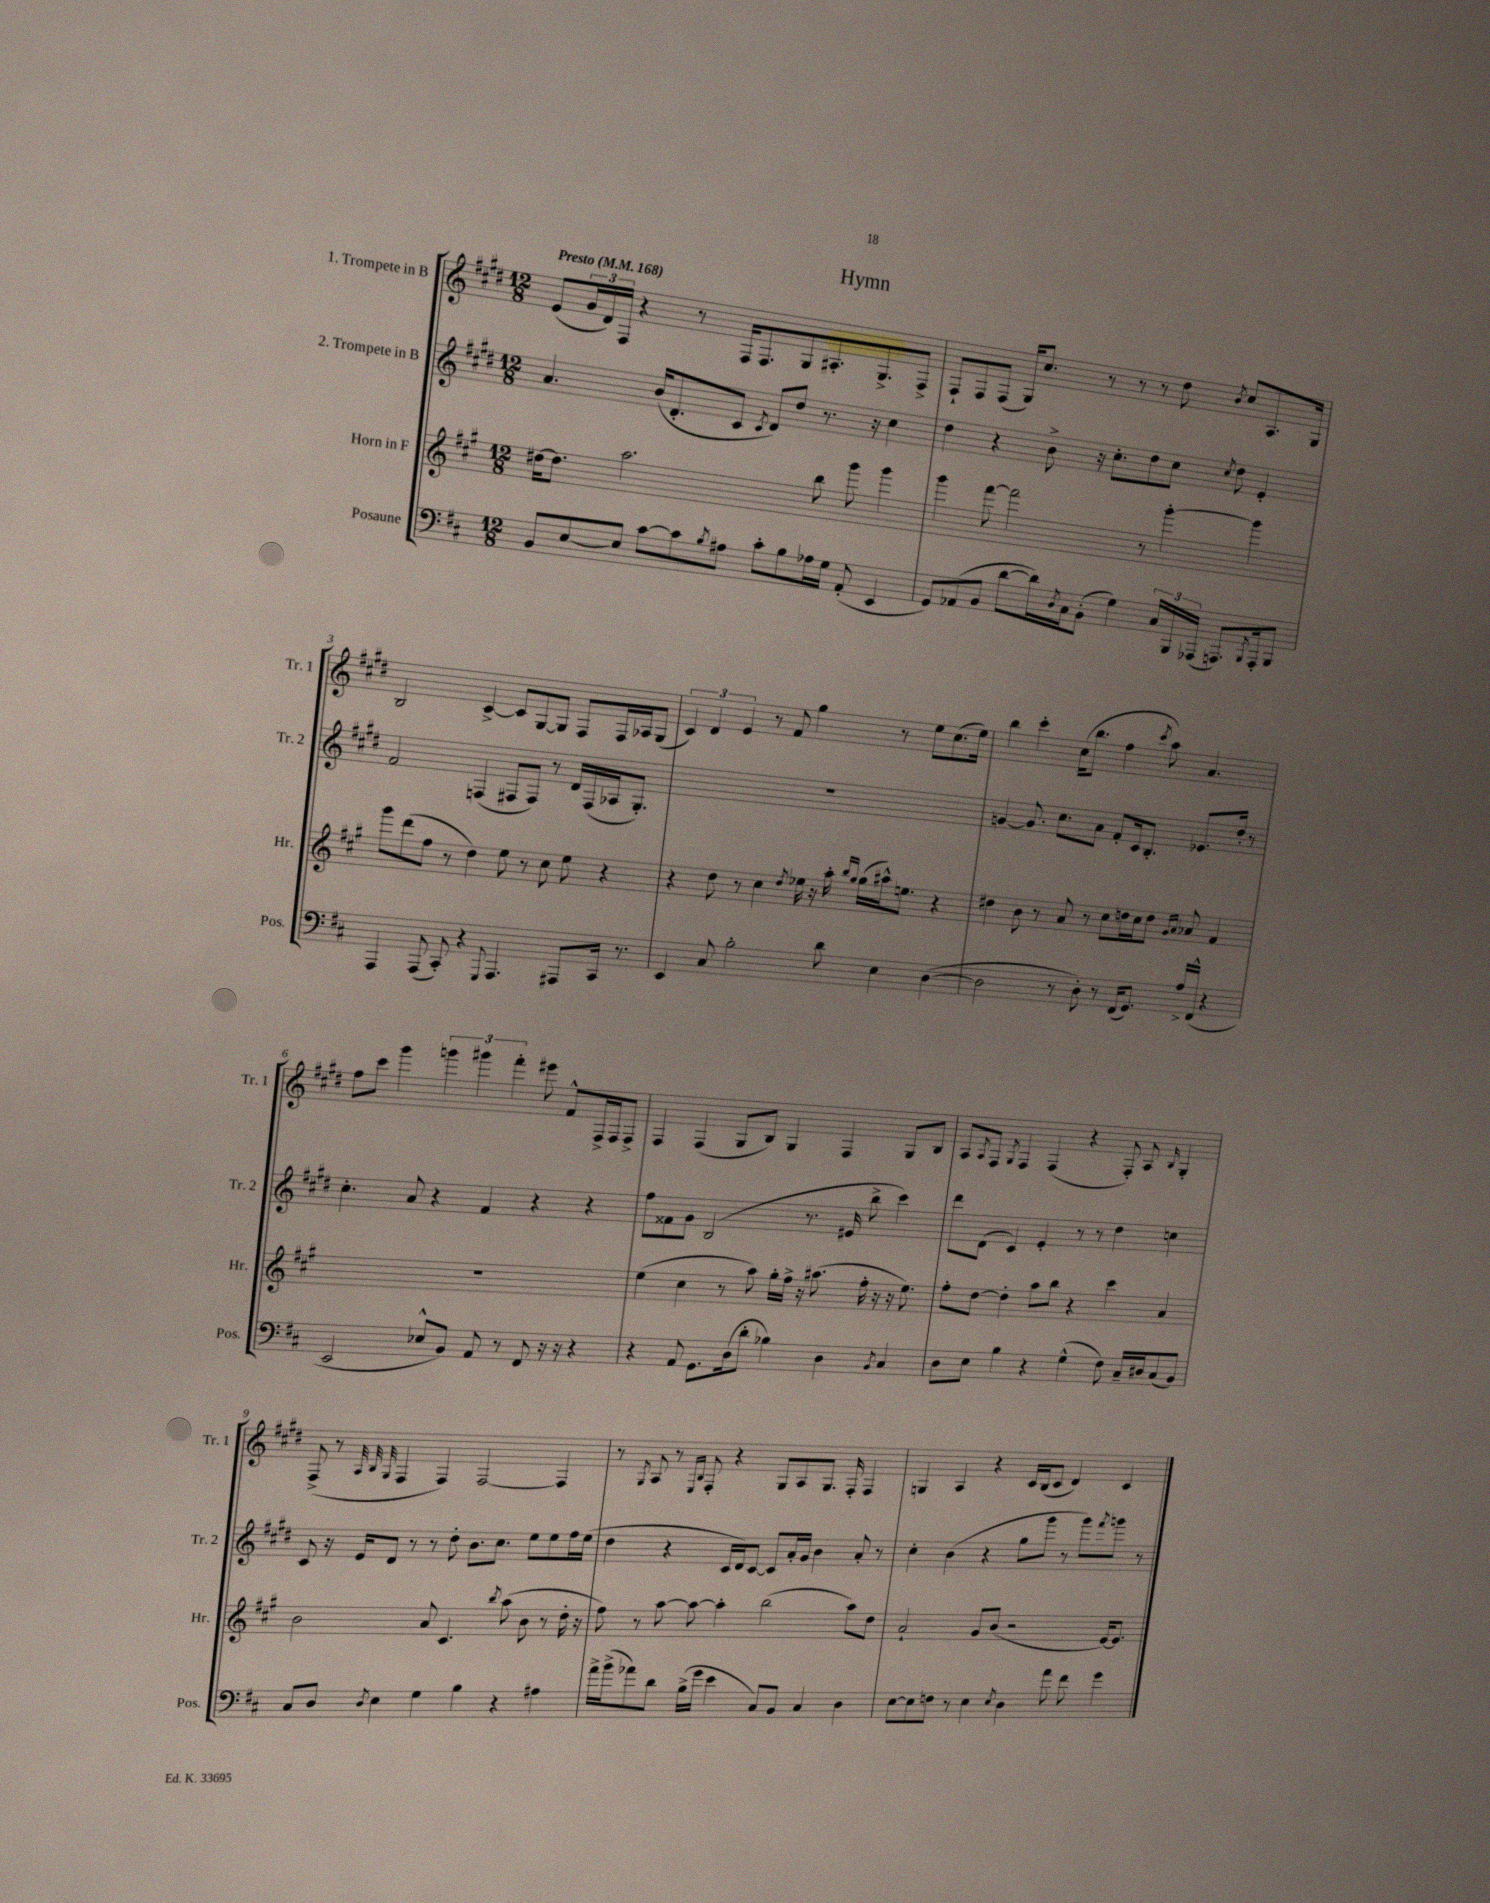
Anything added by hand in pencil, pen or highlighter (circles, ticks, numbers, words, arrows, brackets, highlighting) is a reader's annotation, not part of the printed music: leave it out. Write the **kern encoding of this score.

**kern	**kern	**kern	**kern
*staff4	*staff3	*staff2	*staff1
*clefF4	*clefG2	*clefG2	*clefG2
*k[f#c#]	*k[f#c#g#]	*k[f#c#g#d#]	*k[f#c#g#d#]
*M12/8	*M12/8	*M12/8	*M12/8
*MM168	*MM168	*MM168	*MM168
8BB	[16dd#	4.a	(8e
.	8.dd#]	.	.
[8E	.	.	24g#
.	.	.	24d#)
.	.	.	24F#
8E]	2.aa	.	4r
[8c#	.	(16b	.
.	.	8.d#'	.
8c#]	.	.	8r
8qB	.	.	.
8A#	.	8c#	16F#
.	.	.	8.F#
.	.	8qc#	.
8c#'	.	8d#)	.
8B	.	8dd#	8G#
16A-	8bb	8.r	8.A#'
16G	.	.	.
(8AA'	8ggg#	.	.
.	.	16r	8.G#^
4EE	4ggg#	4cc#	.
.	.	.	8F#^
=	=	=	=
8GG)	4ggg#	4dd#	8F#`
(8AA-	.	.	8F#
8BB	[8fff#	4r	(8F#
[8d	2fff#]	.	16G#)
.	.	.	8.cc#
16d])	.	8b^	.
8qD	.	.	.
16C#	.	.	.
(8BB'	.	16r	8r
.	.	8.cc#'	.
4G)	.	.	8r
.	8r	8dd#	8r
24C#	[4ggg#'	8cc#	8dd#
24BBB	.	.	.
(24AAA-	.	.	.
.	.	8qcc#	8qb
8.AAA)	.	8dd#	8cc#
.	4ggg#]	4e'	8.A
8qBBB	.	.	.
16AAA'	.	.	.
8BBB	.	.	.
.	.	.	16G#
=	=	=	=
4AAA	8ggg#	2f#	2B
.	(8ddd	.	.
(8AAA	8ff#	.	.
8CC#')	8r	.	.
4r	4dd)	(4F	[4c#^
8qqGGG	.	.	.
4.AAA	8ee	8F#	8c#]
.	8r	8F#)	[8G#
.	8cc#	8r	8G#]
8AAA#	8ee	16d#	8F#
.	.	(16F#	.
16CC#	4r	16A-	16F#
8.r	.	8.G#')	16A-
.	.	.	(8G#
=	=	=	=
4EE	4r	1.r	6c#)
.	.	.	6d#
8C#	8dd	.	.
.	.	.	6e
2B'	8r	.	.
.	4cc#	.	8r
.	.	.	8f#
.	8qdd	.	.
.	16ee-	.	4gg#
.	16r	.	.
8d	16aa'	.	.
.	16qqbb	.	.
.	16qqgg#	.	.
.	(16gg#	.	.
4E	16aa#^^)	.	8r
.	8.ee	.	.
.	.	.	8ee
([4D	4r	.	(8.cc#
.	.	.	16ee)
=	=	=	=
2D]	4dd#	[4g	4bb
.	8b	8.g]	4ccc#'
.	8r	.	.
.	.	8.cc#	.
8r	8a	.	(16cc#
.	.	.	8.bb
8D')	8r	8a	.
8r	8cc#	8f#'	4ff#
(16FF#	16dd	16c#	.
8.GG)	16cc#	8.B'	.
.	.	.	8qccc#
.	8dd	.	8aa)
.	16qqg#	.	.
.	16qqa	.	.
16A^	8a-	8.e-	4.a
(16FF#^^	.	.	.
4r	4f#	.	.
.	.	16dd#'	.
.	.	8r	.
=	=	=	=
2EE	1.r	4.cc#'	8ff#
.	.	.	8ccc#
.	.	.	4ggg#
.	.	8a	.
8E-^^	.	4r	6ggg
8BB)	.	.	.
.	.	.	6ggg#
8AA	.	4f#	.
.	.	.	6fff#'
8r	.	.	.
8FF#	.	4r	8eee#
16r	.	.	8f#^^
16r	.	.	.
4r	.	4r	16F#^
.	.	.	16F#
.	.	.	8F#^
=	=	=	=
4r	(4ee	8ff#	4F#
.	.	8f##	.
8AA	4cc#	8g#	(4F#
8.GG	.	(2B	.
.	8r	.	8G#
(16D	.	.	.
8d'	8aa)	.	8B)
4B-)	16gg#'	.	4G#
.	16ff#^	.	.
.	16r	8.r	.
.	(8.aa#	.	.
4D	.	.	4F#
.	.	16e#	.
.	16ff#'	8bb^	.
.	16r	.	.
8qBB	.	.	.
4C#	16r	4ccc#)	8G#
.	8.ee)	.	.
.	.	.	8B
=	=	=	=
8D	8ff#'	8ddd#	8A
.	.	.	8qA
8E	[8dd	(8d#	8F#
.	.	.	8qG#
4B	4dd']	4c#)	4F#
4r	8aa	4e'	(4F#
.	8bb	.	.
(4G^^	4r	8r	4r
.	.	8r	.
8F#)	4ccc#	4dd#	8F#')
16C#~	.	.	8A
16D#	.	.	.
.	.	.	16qqB
(8C#	4a	4cc	4G#'
8BB)	.	.	.
=	=	=	=
8C#	2b	8c#	(8F#^
8D	.	16r	8r
.	.	16e	.
.	.	.	32qqA
.	.	.	32qqB
8qD	.	.	32qqG#
4E	.	8d#	4F#
.	.	8r	.
4G	8a	8r	4F#)
.	4.c#	8dd#'	.
4B	.	8.b	[2F#
.	.	8.cc#	.
.	8qbb	.	.
4r	(8aa	.	.
.	8b	8ee	.
4A#	8r	8ee	4F#]
.	16dd'	16ff#	.
.	16r	(16ee	.
=	=	=	=
16a^	8ff#)	4dd#	8r
(16b^	.	.	.
.	.	.	8qG#
8a-)	8r	.	8A
8d	[8aa	4r	8r
.	.	.	16qqE
.	.	.	16qqB
(16B^	8aa_	.	8F#'
16g	.	.	.
4e	4aa']	16c#	4r
.	.	16d#)	.
.	.	[8c#	.
8C#)	(2bb	8c#]	8G#
8BB	.	16a'	8A
.	.	16g#	.
4C#	.	4b	8.G#
.	.	.	16F#'
4D	8aa)	8a'	4F#
.	8dd	8r	.
=	=	=	=
[8E	2a`	4cc#'	4G
8E]	.	.	.
8F	.	(4b	4A
8r	.	.	.
4E	8g#	4r	4r
.	(8b	.	.
8qE	.	.	.
4D	2r	8gg#	16c#
.	.	.	(16B
.	.	8ggg#	8c#
8a	.	8r	4d#)
8f#	.	8ggg#)	.
.	.	8qfff#	.
4g	[16e)	8ggg	4c#
.	8.e]	.	.
.	.	8r	.
==	==	==	==
*-	*-	*-	*-
